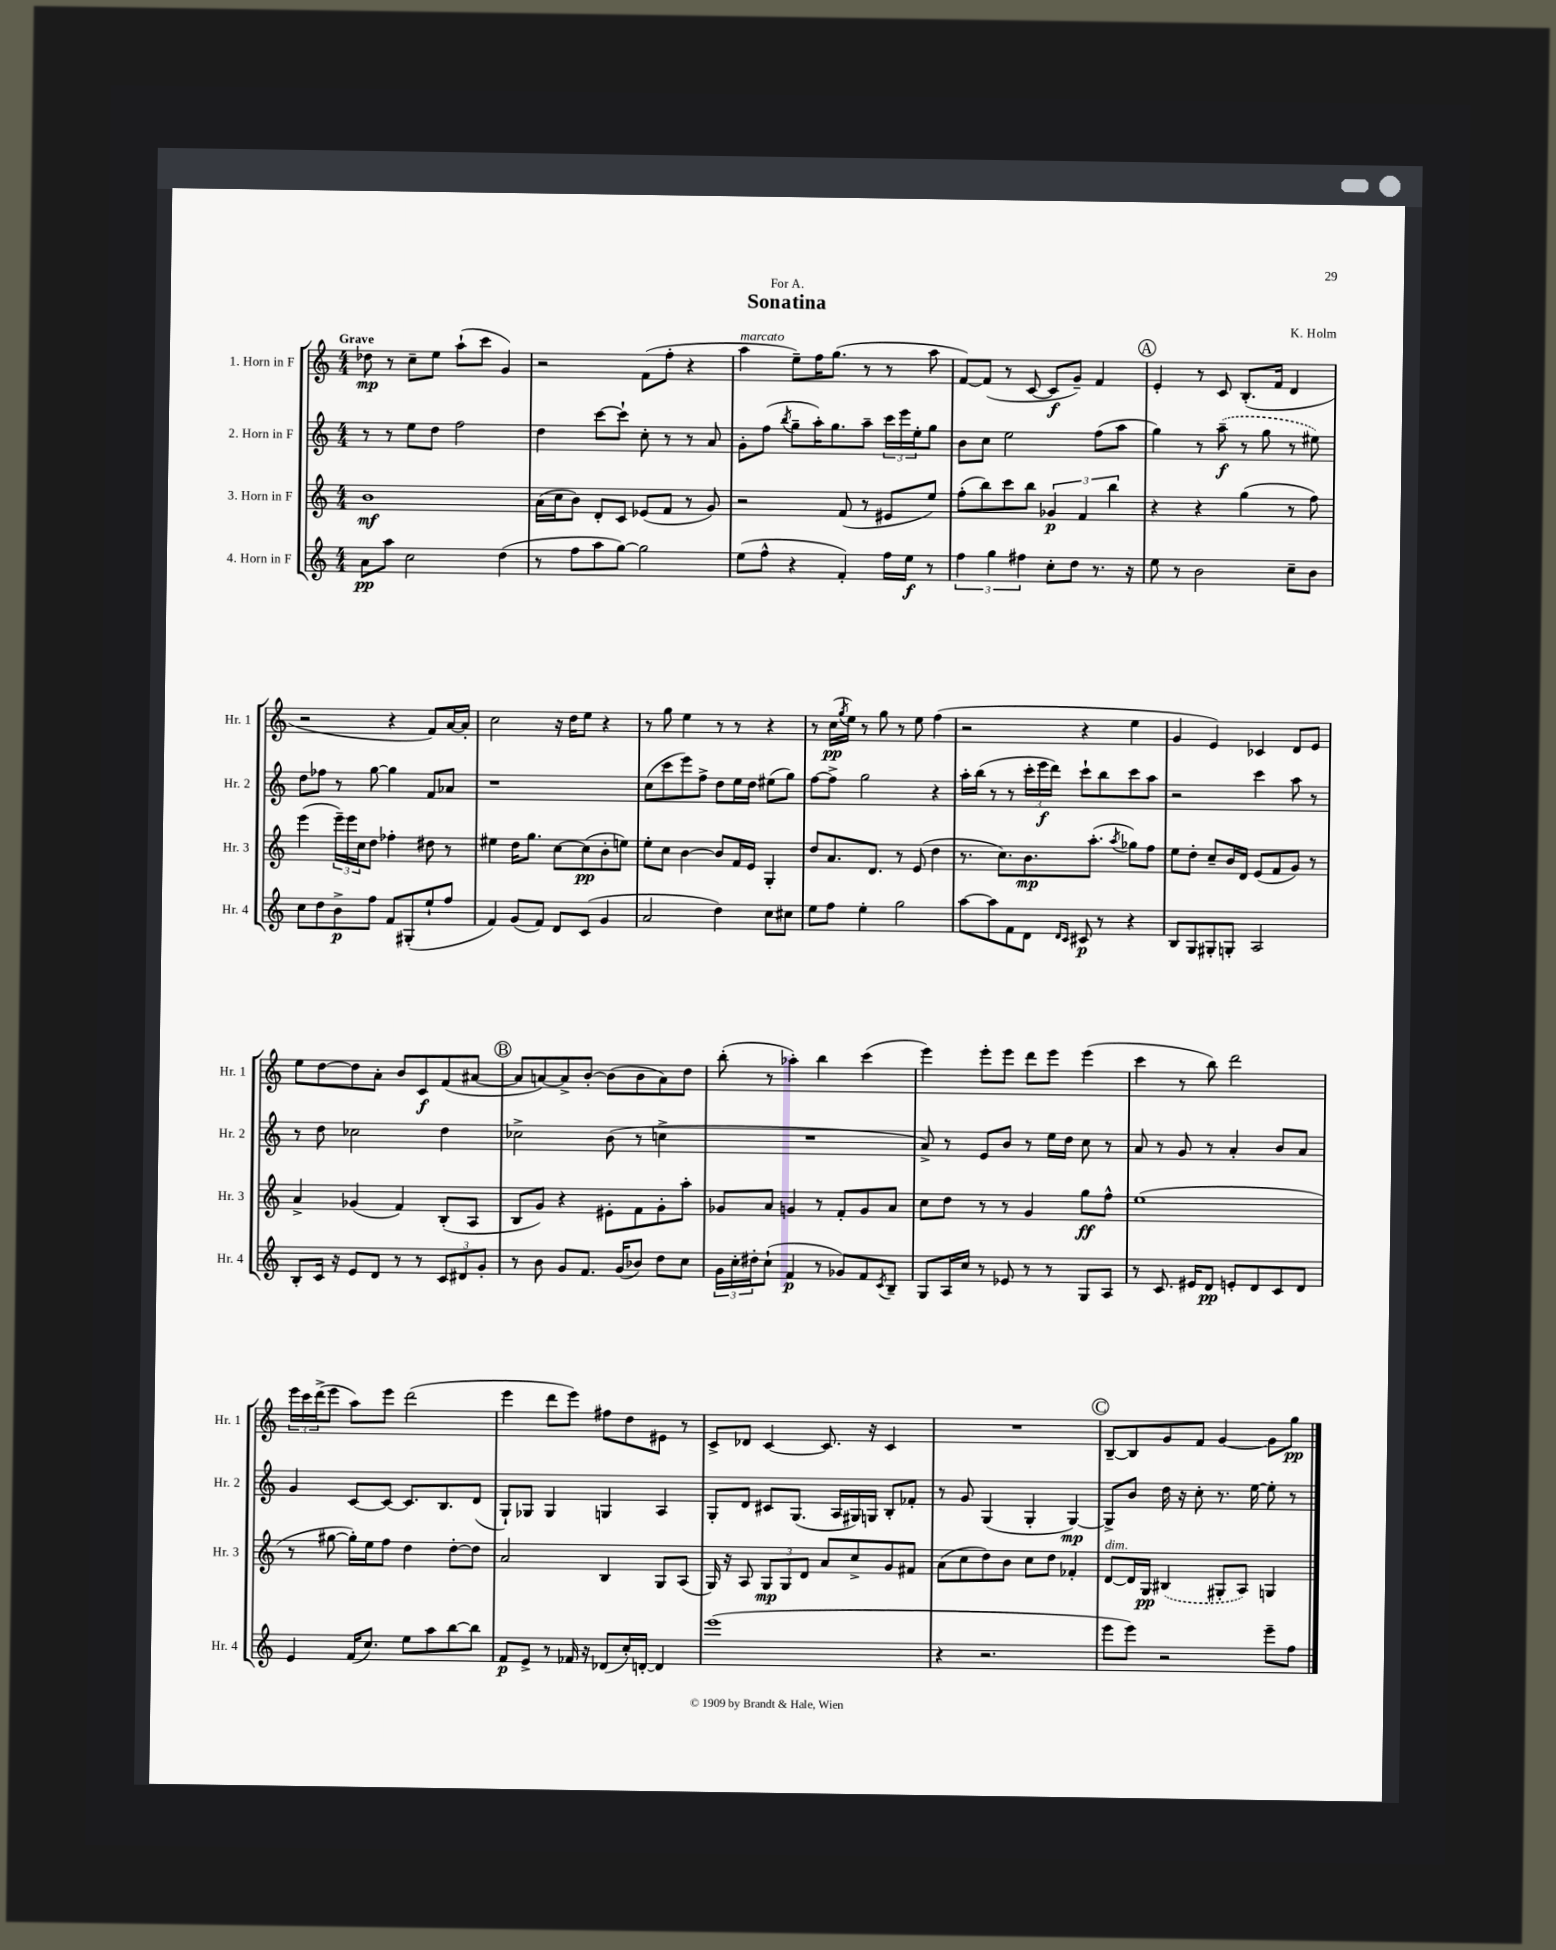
\header { title = "Sonatina" composer = "K. Holm" dedication = "For A." }
<<
\new StaffGroup <<
\new Staff = "s0" \with { instrumentName = "1. Horn in F" shortInstrumentName = "Hr. 1" } {
    \clef treble \key c \major \numericTimeSignature \time 4/4 \tempo "Grave"
    des''8\mp r8 c''8-- e''8 a''8-!( c'''8 g'4) |
    r2 f'8( f''8-. r4 |
    a''4^\markup { \italic "marcato" } e''8--) f''16 g''8.( r8 r8 a''8 |
    f'8~) f'8( r8 c'8~ c'8\f g'8--) f'4 |
    \mark \markup { \circle "A" } e'4-. r8 c'8 b8.-.( f'16 d'4 |
    r2 r4 f'8) a'16~ a'16-. |
    c''2 r16 d''16 e''8 r4 |
    r8 g''8 e''4 r8 r8 r4 |
    r8 c''16\pp( \acciaccatura { g''8 } e''16) r8 g''8 r8 e''8 f''4( |
    r2 r4 e''4 |
    g'4 e'4) ces'4 d'8 e'8 |
    e''8 d''8~ d''8 a'8-. b'8 c'8\f f'8( ais'8~ |
    \mark \markup { \circle "B" } ais'8 a'8~) a'8-> b'8~-. b'8( b'8 a'8) d''8 |
    b''8-.( r8 aes''4-.) b''4 c'''4( |
    e'''4) e'''8-. e'''8 d'''8 e'''8 e'''4( |
    c'''4 r8 b''8) d'''2 |
    \tuplet 3/2 { e'''16 c'''16 d'''16->( } e'''8 a''8) e'''8 d'''2( |
    e'''4 d'''8 e'''8) fis''8 d''8 eis'8 r8 |
    c'8-> des'8 c'4~ c'8. r16 c'4 |
    R1 |
    \mark \markup { \circle "C" } b8~-- b8 g'8 f'8 g'4~ g'8 g''8\pp \bar "|." |
}
\new Staff = "s1" \with { instrumentName = "2. Horn in F" shortInstrumentName = "Hr. 2" } {
    \clef treble \key c \major \numericTimeSignature \time 4/4
    r8 r8 e''8 d''8 f''2 |
    d''4 c'''8~ c'''8-! c''8-. r8 r8 a'8 |
    g'8-. f''8( \acciaccatura { b''8 } g''8-- a''16-.) g''8. a''8-- \tuplet 3/2 { c'''16 e'''16 e''16-. } g''8 |
    b'8 c''8 e''2 f''8( a''8 |
    \mark \markup { \circle "A" } g''4) r8 \once \slurDashed a''8--\f( r8 g''8 r8 eis''8) |
    d''8 fes''8 r8 g''8~ g''4 f'8 aes'8 |
    r1 |
    c''8( c'''8 e'''8) f''8-> d''8 e''16 d''16 eis''8( g''8) |
    f''8~ f''8-> g''2 r4 |
    a''16-. b''16( r8 r8 \tuplet 3/2 { c'''16-. e'''16\f d'''16) } c'''8-! b''8 c'''8 a''8 |
    r2 c'''4 a''8 r8 |
    r8 d''8 ces''2 d''4 |
    \mark \markup { \circle "B" } ces''2-> b'8( r8 c''4-> |
    R1 |
    a'8->) r8 e'8 b'8 r8 e''16 d''16 c''8 r8 |
    a'8 r8 g'8 r8 a'4-. b'8 a'8 |
    g'4 c'8~ c'8~ c'8. b8. d'8( |
    g8-!) ges8 ges4 g4 a4 |
    g8-. d'8 cis'8 g8.( a16 gis16) g16 b8-. fes'8-. |
    r8 g'8 g4( g4-. g4~\mp) |
    \mark \markup { \circle "C" } g8-> b'8 d''16 r16 c''8-. r8. e''16~ e''8-. r8 \bar "|." |
}
\new Staff = "s2" \with { instrumentName = "3. Horn in F" shortInstrumentName = "Hr. 3" } {
    \clef treble \key c \major \numericTimeSignature \time 4/4
    b'1\mf |
    a'16( c''16 b'8) d'8-. c'8 ees'8( f'8 r8 g'8) |
    r2 f'8( r8 eis'8 e''8) |
    f''8-.( b''8) c'''8 b''8 \tuplet 3/2 { ges'4\p f'4 b''4 } |
    \mark \markup { \circle "A" } r4 r4 g''4( r8 f''8) |
    e'''4( \tuplet 3/2 { e'''16--) e'''16 c''16 } d''8 fes''4-. dis''8 r8 |
    eis''4 d''16 g''8. c''8~ c''8\pp( b'8-. e''8) |
    e''8-. c''8 b'4~ b'8 f'16 e'16 g4-. |
    d''8 a'8. d'8. r8 e'8( d''4 |
    r8. c''8.) b'8.\mp a''8.-.( \acciaccatura { a''8 } ges''8) f''8 |
    e''8 d''8-. c''8-- b'16 d'16 e'8( f'8 g'8) r8 |
    a'4-> ges'4( f'4) b8-.( a8 |
    \mark \markup { \circle "B" } b8 g'8) r4 eis'8-. f'8 g'8-. a''8-. |
    ges'8 a'8 g'4 r8 f'8-. g'8 a'8 |
    c''8 d''8 r8 r8 g'4 g''8\ff f''8-^ |
    e''1( |
    r8 gis''8~ gis''16-.) e''16 f''8 d''4 d''8~-. d''8 |
    a'2 b4 g8 a8( |
    g16) r16 a8 \tuplet 3/2 { g8\mp g8 d'8 } a'8 c''8-> g'8 fis'8 |
    a'8( c''8 d''8) b'8 c''8 d''8 fes'4-. |
    \mark \markup { \circle "C" } d'8~^\markup { \italic "dim." } d'16 g16\pp \once \slurDashed bis4( gis8-. a8) g4 \bar "|." |
}
\new Staff = "s3" \with { instrumentName = "4. Horn in F" shortInstrumentName = "Hr. 4" } {
    \clef treble \key c \major \numericTimeSignature \time 4/4
    a'8\pp a''8 c''2 d''4( |
    r8 f''8 a''8 g''8~) g''2 |
    e''8( f''8-^ r4 f'4-.) f''16 e''16\f r8 |
    \tuplet 3/2 { f''4 g''4 fis''4 } c''8-. d''8 r8. r16 |
    \mark \markup { \circle "A" } e''8 r8 b'2 c''8-- b'8 |
    c''8 d''8 b'8->\p f''8 f'8 gis8-.( e''8-! f''8 |
    f'4) g'8( f'8) d'8 c'8( g'4 |
    a'2 d''4) c''8 cis''8 |
    e''8 f''8 e''4-. g''2 |
    a''8~ a''8 f'8 d'8 \grace { d'16 c'16 } cis'8\p r8 r4 |
    b8 g8 gis8-. g8-. a2 |
    b8-. c'16 r16 e'8 d'8 r8 r8 \tuplet 3/2 { c'8 dis'8 g'8-. } |
    \mark \markup { \circle "B" } r8 b'8 g'8 f'8. g'16( bes'8) d''8 c''8 |
    \tuplet 3/2 { g'16 c''16-. dis''16-. } c''8-!( f'4\p r8 ges'8) f'8 \acciaccatura { c'8 } b8-- |
    g8 a16 c''16 r8 ees'8 r8 r8 g8 a8 |
    r8 c'8. eis'16 d'8\pp e'8-. d'8 c'8 d'8 |
    e'4 f'16( c''8.) e''8 a''8 b''8~ b''8 |
    f'8\p e'8-> r8 fes'16 r16 des'8( c''16-.) d'16~-. d'4 |
    e'''1( |
    r4 r2. |
    \mark \markup { \circle "C" } e'''8 e'''8) r2 e'''8-- f''8 \bar "|." |
}
>>
>>
\layout { \context { \Score \remove "Bar_number_engraver" } }
